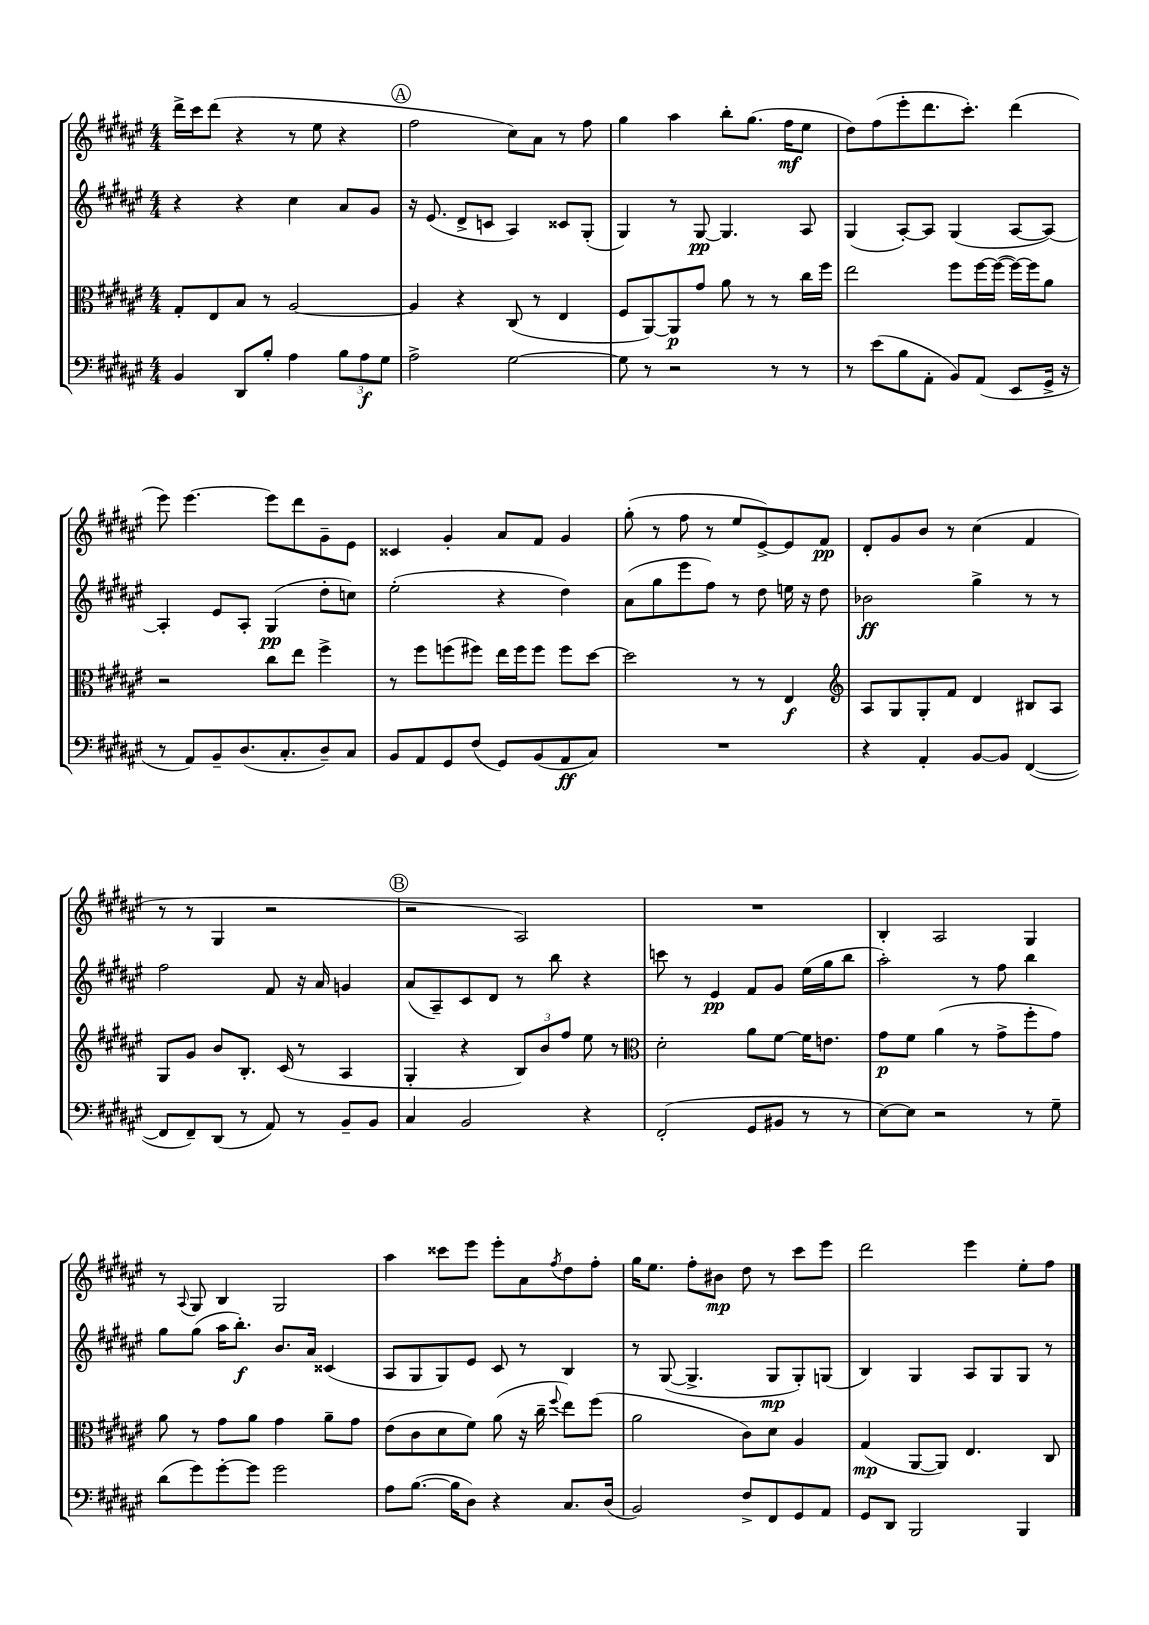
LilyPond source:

<<
\new StaffGroup <<
\new Staff = "s0" {
    \clef treble \key fis \major \numericTimeSignature \time 4/4
    dis'''16-> cis'''16 dis'''8( r4 r8 eis''8 r4 |
    \mark \markup { \circle "A" } fis''2 cis''8) ais'8 r8 fis''8 |
    gis''4 ais''4 b''8-. gis''8.( fis''16\mf eis''8 |
    dis''8) fis''8( eis'''8-. dis'''8. cis'''8.-.) dis'''4( |
    eis'''8) eis'''4.~ eis'''8 dis'''8 gis'8-- eis'8 |
    cisis'4 gis'4-. ais'8 fis'8 gis'4 |
    gis''8-.( r8 fis''8 r8 eis''8 eis'8~->) eis'8 fis'8\pp |
    dis'8-. gis'8 b'8 r8 cis''4( fis'4 |
    r8 r8 gis4 r2 |
    \mark \markup { \circle "B" } r2 ais2) |
    R1 |
    b4-. ais2 gis4 |
    r8 \appoggiatura { ais8 } gis8 b4 gis2 |
    ais''4 cisis'''8 eis'''8 eis'''8-. ais'8 \acciaccatura { fis''8 } dis''8 fis''8-. |
    gis''16 eis''8. fis''8-. bis'8\mp dis''8 r8 cis'''8 eis'''8 |
    dis'''2 eis'''4 eis''8-. fis''8 \bar "|." |
}
\new Staff = "s1" {
    \clef treble \key fis \major \numericTimeSignature \time 4/4
    r4 r4 cis''4 ais'8 gis'8 |
    \mark \markup { \circle "A" } r16 eis'8.( dis'8-> c'8 ais4) cisis'8 gis8-.( |
    gis4) r8 gis8~\pp gis4. ais8 |
    gis4( ais8~-.) ais8 gis4( ais8~ ais8~) |
    ais4-. eis'8 ais8-. gis4\pp( dis''8-. c''8) |
    eis''2-.( r4 dis''4) |
    ais'8( gis''8 eis'''8 fis''8) r8 dis''8 e''16 r16 dis''8 |
    bes'2\ff gis''4-> r8 r8 |
    fis''2 fis'8 r16 ais'16 g'4 |
    \mark \markup { \circle "B" } ais'8( ais8--) cis'8 dis'8 r8 b''8 r4 |
    c'''8 r8 eis'4\pp fis'8 gis'8 eis''16( gis''16 b''8 |
    ais''2-.) r8 fis''8 b''4 |
    gis''8 gis''8( ais''16 b''8.-.\f) b'8. ais'16 cisis'4( |
    ais8 gis8 gis8) eis'8 cis'8 r8 b4 |
    r8 gis8~( gis4.-> gis8\mp gis8-.) g8( |
    b4) gis4 ais8 gis8 gis8 r8 \bar "|." |
}
\new Staff = "s2" {
    \clef alto \key fis \major \numericTimeSignature \time 4/4
    gis8-. eis8 b8 r8 ais2~ |
    \mark \markup { \circle "A" } ais4 r4 cis8( r8 eis4 |
    fis8 ais,8~) ais,8\p gis'8 ais'8 r8 r8 cis''16 fis''16 |
    eis''2 fis''8 fis''16~ fis''16~( fis''16~) fis''16 ais'8 |
    r2 cis''8 eis''8 fis''4-> |
    r8 fis''8 f''8( fis''8) eis''16 fis''16 fis''8 fis''8 dis''8~ |
    dis''2 r8 r8 eis4\f |
    \clef treble ais8 gis8 gis8-. fis'8 dis'4 bis8 ais8 |
    gis8 gis'8 b'8 b8.-. cis'16( r8 ais4 |
    \mark \markup { \circle "B" } gis4-. r4 \tuplet 3/2 { b8) b'8 fis''8 } eis''8 r8 |
    \clef alto dis'2-. ais'8 fis'8~ fis'16 e'8. |
    gis'8\p fis'8 ais'4( r8 gis'8-> fis''8-. gis'8) |
    ais'8 r8 gis'8 ais'8 gis'4 ais'8-- gis'8 |
    eis'8( cis'8 dis'8 fis'8) ais'8( r16 cis''16-- \appoggiatura { fis''8 } eis''8) fis''8( |
    ais'2 cis'8) dis'8 ais4 |
    gis4\mp( ais,8~ ais,8) eis4. cis8 \bar "|." |
}
\new Staff = "s3" {
    \clef bass \key fis \major \numericTimeSignature \time 4/4
    b,4 dis,8 b8-. ais4 \tuplet 3/2 { b8 ais8\f gis8 } |
    \mark \markup { \circle "A" } ais2-> gis2~ |
    gis8 r8 r2 r8 r8 |
    r8 eis'8( b8 ais,8-. b,8) ais,8( eis,8 gis,16-> r16 |
    r8 ais,8) b,8-- dis8.( cis8.-. dis8--) cis8 |
    b,8 ais,8 gis,8 fis8( gis,8) b,8( ais,8\ff cis8) |
    R1 |
    r4 ais,4-. b,8~ b,8 fis,4~( |
    fis,8 fis,8--) dis,8( r8 ais,8) r8 b,8-- b,8 |
    \mark \markup { \circle "B" } cis4 b,2 r4 |
    fis,2-.( gis,8 bis,8 r8 r8 |
    eis8~) eis8 r2 r8 gis8-- |
    dis'8( gis'8) gis'8~-. gis'8 gis'2 |
    ais8 b8.~( b16 dis8) r4 cis8. dis16( |
    b,2) fis8-> fis,8 gis,8 ais,8 |
    gis,8 dis,8 b,,2 b,,4 \bar "|." |
}
>>
>>
\layout { \context { \Score \remove "Bar_number_engraver" } }
